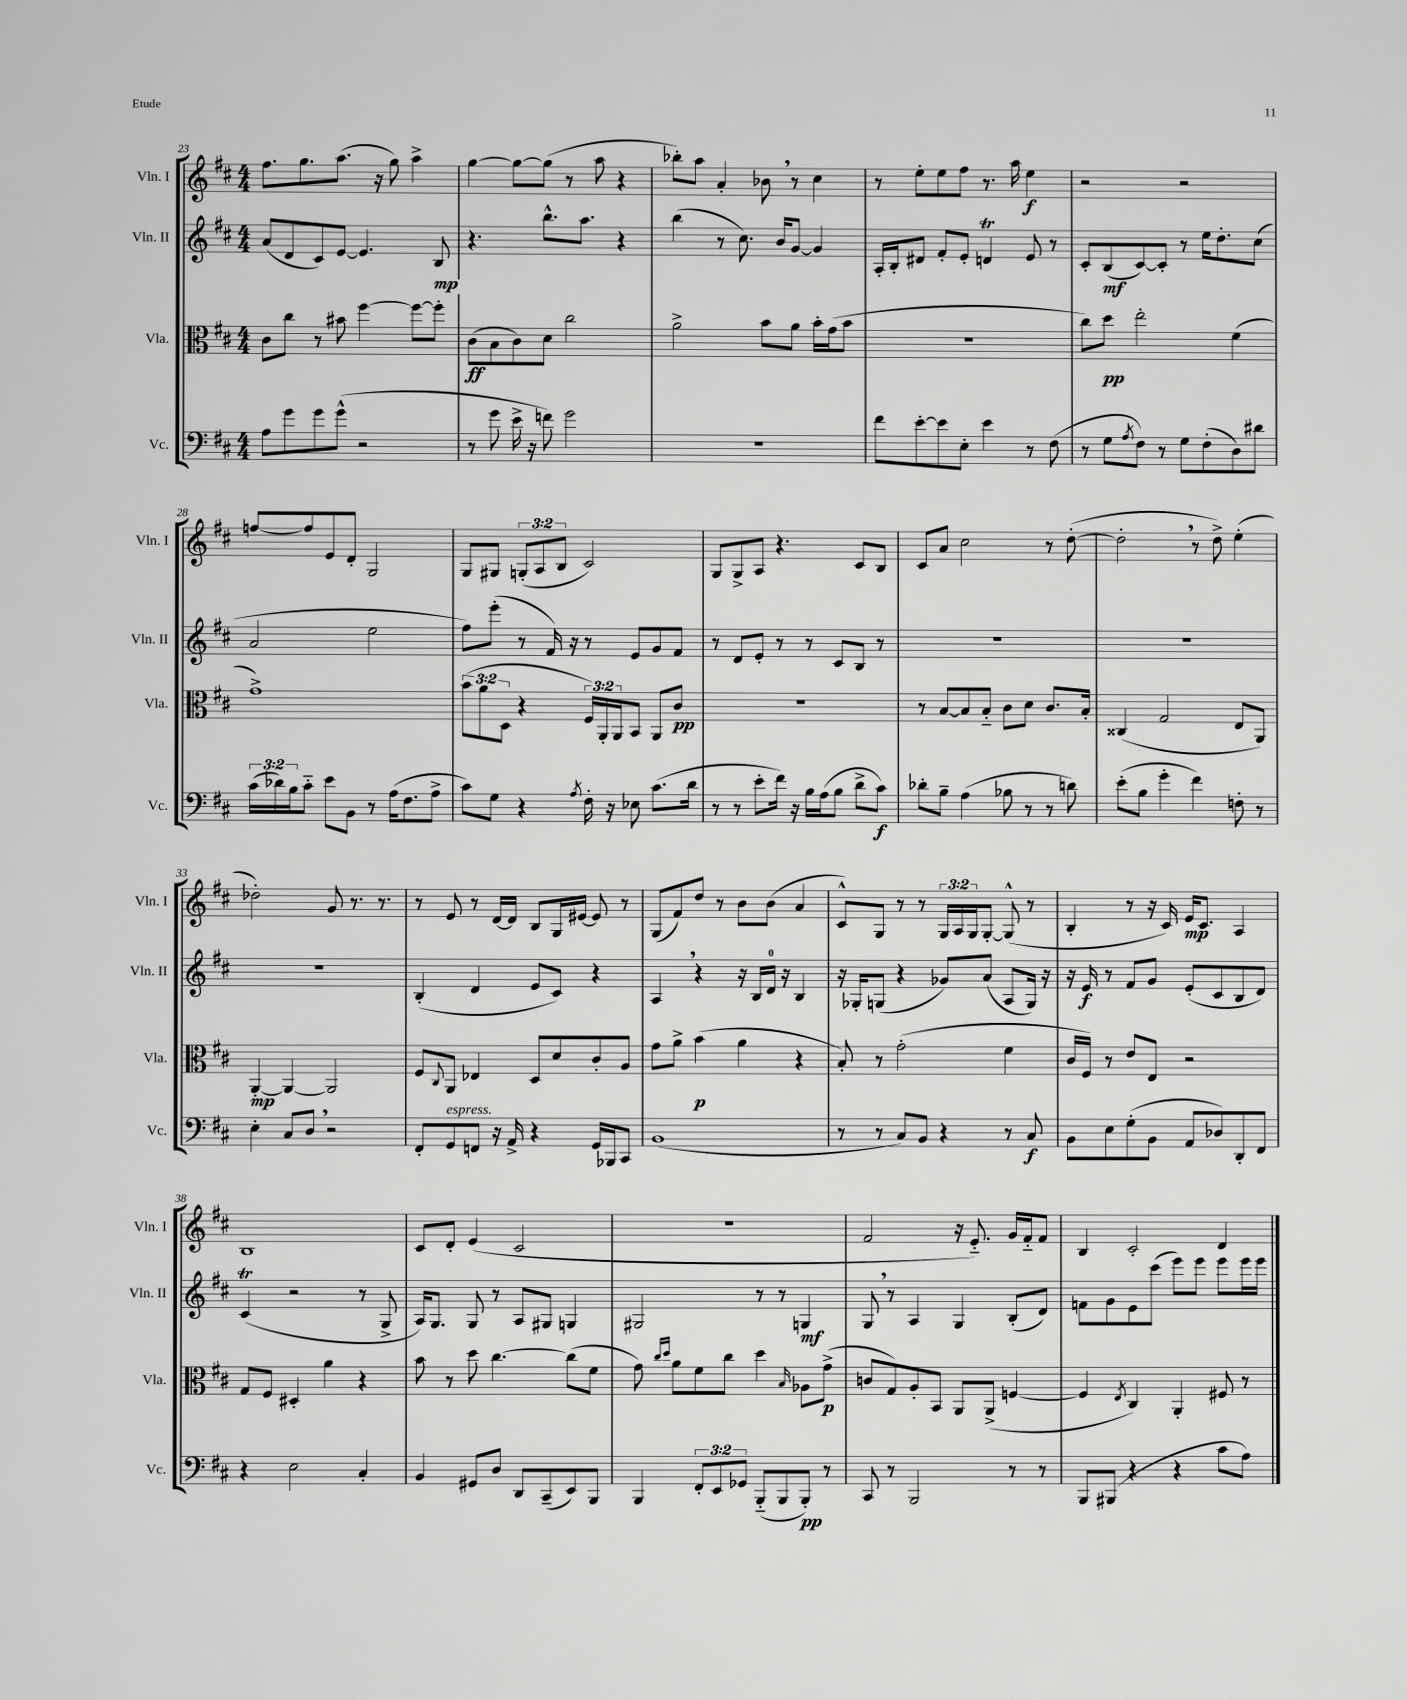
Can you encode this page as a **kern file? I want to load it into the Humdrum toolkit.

**kern	**dynam	**kern	**dynam	**kern	**dynam	**kern	**dynam
*part4	*part4	*part3	*part3	*part2	*part2	*part1	*part1
*staff4	*staff4	*staff3	*staff3	*staff2	*staff2	*staff1	*staff1
*I"Vc.	*	*I"Vla.	*	*I"Vln. II	*	*I"Vln. I	*
*I'Vc.	*	*I'Vla.	*	*I'Vln. II	*	*I'Vln. I	*
*clefF4	*	*clefC3	*	*clefG2	*	*clefG2	*
*k[f#c#]	*	*k[f#c#]	*	*k[f#c#]	*	*k[f#c#]	*
*M4/4	*	*M4/4	*	*M4/4	*	*M4/4	*
=23	=23	=23	=23	=23	=23	=23	=23
8A\L	.	8c#\L	.	(8a/L	.	8.ff#\L	.
8g\	.	8cc#\J	.	8d/	.	.	.
.	.	.	.	.	.	8.gg\	.
8g\	.	8r	.	8c#/)	.	.	.
(8g^^\J	.	8b#X\	.	[8e/J	.	(8.aa\J	.
2r	.	[4ff#\	.	4.e/]	.	.	.
.	.	.	.	.	.	16r	.
.	.	.	.	.	.	8gg\)	.
.	.	8ff#\L_	.	.	.	4aa^\	.
.	.	8ff#'\J]	.	8B/	mp	.	.
=24	=24	=24	=24	=24	=24	=24	=24
8r	.	(8c#\L	ff	4.r	.	[4gg\	.
8g\	.	8B\	.	.	.	.	.
16e^\	.	8c#\)	.	.	.	8gg\L_	.
16r	.	.	.	.	.	.	.
8fn\)	.	8d\J	.	8.bb^^\L	.	(8gg\J]	.
2g\	.	2cc#\	.	.	.	8r	.
.	.	.	.	8.aa\J	.	.	.
.	.	.	.	.	.	8aa\	.
.	.	.	.	4r	.	4r	.
=25	=25	=25	=25	=25	=25	=25	=25
1r	.	2a^\	.	(4bb\	.	8bb-X'\L)	.
.	.	.	.	.	.	8aa\J	.
.	.	.	.	8r	.	4a'/	.
.	.	.	.	8.cc#\)	.	.	.
.	.	8b\L	.	.	.	8b-X,\	.
.	.	.	.	16b/KL	.	.	.
.	.	8a\J	.	[8g/J	.	8r	.
.	.	16b'\LL	.	4g/]	.	4cc#\	.
.	.	(16g\J	.	.	.	.	.
.	.	8b\J	.	.	.	.	.
=26	=26	=26	=26	=26	=26	=26	=26
8f#\L	.	1r	.	16A'/LL	.	8r	.
.	.	.	.	16B'/J	.	.	.
[8e'\	.	.	.	8d#X/J	.	8ee'\L	.
8e\]	.	.	.	8f#'/L	.	8ee\	.
8E'\J	.	.	.	8e'/J	.	8ff#\J	.
4e\	.	.	.	4dnT/	.	8.r	.
.	.	.	.	.	.	16aa\	.
8r	.	.	.	8e/	.	4ee\	f
(8F#\	.	.	.	8r	.	.	.
=27	=27	=27	=27	=27	=27	=27	=27
8r	.	8cc#\L)	.	8c#'/L	.	2r	.
8G\L	.	8dd\J	pp	(8B/	mf	.	.
8qA/	.	.	.	.	.	.	.
8F#\J)	.	2ee'\	.	[8c#/)	.	.	.
8r	.	.	.	8c#'/J]	.	.	.
8G\L	.	.	.	8r	.	2r	.
(8F#'\	.	.	.	16ee\KL	.	.	.
.	.	.	.	8.dd'\	.	.	.
8D\)	.	(4f#\	.	.	.	.	.
8d#X\J	.	.	.	(8cc#\J	.	.	.
!!LO:LB:g=z
=28	=28	=28	=28	=28	=28	=28	=28
(24c#\LL	.	1g^)	.	2a/	.	[8ffn/L	.
24d-X\)	.	.	.	.	.	.	.
24B\J	.	.	.	.	.	.	.
8c#\J	.	.	.	.	.	8ff/]	.
8e\L	.	.	.	.	.	8e/	.
8BB\J	.	.	.	.	.	8d'/J	.
8r	.	.	.	2ee\	.	2G/	.
(16A\KL	.	.	.	.	.	.	.
8.F#\	.	.	.	.	.	.	.
8A^\J	.	.	.	.	.	.	.
=29	=29	=29	=29	=29	=29	=29	=29
8c#\L)	.	(12b\L	.	8ff#\L)	.	8G/L	.
.	.	12a\	.	.	.	.	.
8G\J	.	.	.	(8eee'\J	.	8G#X/J	.
.	.	12D\J	.	.	.	.	.
4r	.	4r	.	8r	.	(12Gn'/L	.
.	.	.	.	.	.	12A/	.
.	.	.	.	16f#/)	.	.	.
.	.	.	.	.	.	12B/J	.
.	.	.	.	16r	.	.	.
8qA/	.	.	.	.	.	.	.
16F#'\	.	24F#/LL)	.	8r	.	2c#/)	.
.	.	24AA'/	.	.	.	.	.
16r	.	.	.	.	.	.	.
.	.	24AA/J	.	.	.	.	.
8E-X\	.	8BB/J	.	8e/L	.	.	.
(8.c#\L	.	8AA/L	.	8g/	.	.	.
.	.	8c#/J	pp	8f#/J	.	.	.
16d\Jk	.	.	.	.	.	.	.
=30	=30	=30	=30	=30	=30	=30	=30
8r	.	1r	.	8r	.	8G/L	.
8r	.	.	.	8d/L	.	8G^/	.
8e'\L	.	.	.	8e'/J	.	8A/J	.
16f#\Jk)	.	.	.	8r	.	4.r	.
16r	.	.	.	.	.	.	.
16B\LL	.	.	.	8r	.	.	.
(16A\J	.	.	.	.	.	.	.
8B\J	.	.	.	8c#/L	.	.	.
8d^\L	.	.	.	8B/J	.	8c#/L	.
8c#\J)	f	.	.	8r	.	8B/J	.
=31	=31	=31	=31	=31	=31	=31	=31
8d-X'\L	.	8r	.	1r	.	8c#/L	.
8B~\J	.	[8B/L	.	.	.	8a/J	.
(4A\	.	8B/]	.	.	.	2cc#\	.
.	.	8B/J	.	.	.	.	.
8B-X\	.	8c#\L	.	.	.	.	.
8r	.	8d\J	.	.	.	.	.
8r	.	8.c#/L	.	.	.	8r	.
8dn\)	.	.	.	.	.	([8dd'\	.
.	.	16B'/Jk	.	.	.	.	.
=32	=32	=32	=32	=32	=32	=32	=32
(8e'\L	.	(4C##X/	.	1r	.	2dd',\]	.
8B\J	.	.	.	.	.	.	.
4g'\	.	2G/	.	.	.	.	.
4f#\)	.	.	.	.	.	8r	.
.	.	.	.	.	.	8dd^\)	.
8Fn'\	.	8E/L	.	.	.	(4ee'\	.
8r	.	8AA/J)	.	.	.	.	.
!!LO:LB:g=z
=33	=33	=33	=33	=33	=33	=33	=33
4E'\	.	[4AA'/	mp	1r	.	2dd-X'\)	.
8C#/L	.	4AA/_	.	.	.	.	.
8D,/J	.	.	.	.	.	.	.
2r	.	2AA/]	.	.	.	8g/	.
.	.	.	.	.	.	8.r	.
.	.	.	.	.	.	8.r	.
=34	=34	=34	=34	=34	=34	=34	=34
8FF#'/L	.	8F#/L	.	(4B'/	.	8r	.
.	.	8qqC#/	.	.	.	.	.
!LO:TX:a:i:t=espress.	!	!	!	!	!	!	!
8GG/	.	8AA/J	.	.	.	8e/	.
8FFn/J	.	4E-X/	.	4d/	.	8r	.
16r	.	.	.	.	.	[16d/LL	.
16AA^/	.	.	.	.	.	16d/JJ]	.
4r	.	8D/L	.	8e/L	.	8B/L	.
.	.	8d/	.	8c#/J)	.	16G/L	.
.	.	.	.	.	.	[16e#X/JJ	.
16GG/LL	.	8c#'/	.	4r	.	8e#/]	.
16BBB-X/J	.	.	.	.	.	.	.
8CC#/J	.	8A/J	.	.	.	8r	.
=35	=35	=35	=35	=35	=35	=35	=35
(1BB	.	8g\L	.	4A,/	.	(8G/L	.
.	.	8a^\J	.	.	.	8f#/)	.
.	.	(4b\	p	4r	.	8dd/J	.
.	.	.	.	.	.	8r	.
.	.	4a\	.	16r	.	8b\L	.
.	.	.	.	16B/LL	.	.	.
.	.	.	.	16d/JJ	.	(8b\J	.
.	.	.	.	16r	.	.	.
.	.	4r	.	4B/	.	4a/	.
=36	=36	=36	=36	=36	=36	=36	=36
8r	.	8B'/)	.	16r	.	8c#^^/L)	.
.	.	.	.	16G-X'/KL	.	.	.
8r	.	8r	.	(8Gn/J	.	8G/J	.
8C#/L)	.	(2g'\	.	4r	.	8r	.
8BB/J	.	.	.	.	.	8r	.
4r	.	.	.	8g-X/L)	.	24G/LL	.
.	.	.	.	.	.	24A/	.
.	.	.	.	.	.	24G/J	.
.	.	.	.	(8a/J	.	[8G'/J	.
8r	.	4f#\	.	8A/L	.	(8G^^/]	.
8C#/	f	.	.	16G/Jk)	.	8r	.
.	.	.	.	16r	.	.	.
=37	=37	=37	=37	=37	=37	=37	=37
8BB\L	.	16c#/LL	.	16r	.	4B'/	.
.	.	16F#/JJ)	.	16e/	f	.	.
8E\	.	8r	.	8r	.	.	.
(8G'\	.	8e/L	.	8f#/L	.	8r	.
8BB\J	.	8E/J	.	8g/J	.	16r	.
.	.	.	.	.	.	16c#/)	.
8AA/L	.	2r	.	(8e'/L	.	16e/KL	mp
.	.	.	.	.	.	8.c#/J	.
8D-X/)	.	.	.	8c#/	.	.	.
8DD'/	.	.	.	8B/	.	4A/	.
8FF#/J	.	.	.	8d/J)	.	.	.
!!LO:LB:g=z
=38	=38	=38	=38	=38	=38	=38	=38
4r	.	8G/L	.	(4c#t/	.	1B	.
.	.	8F#/J	.	.	.	.	.
2E\	.	4D#X'/	.	2r	.	.	.
.	.	4a\	.	.	.	.	.
4C#'/	.	4r	.	8r	.	.	.
.	.	.	.	8G^/	.	.	.
=39	=39	=39	=39	=39	=39	=39	=39
4BB/	.	8b\	.	16A/KL)	.	8c#/L	.
.	.	.	.	8.G/J	.	.	.
.	.	8r	.	.	.	8d'/J	.
8GG#X/L	.	8dd\	.	8G/	.	(4e/	.
8D/J	.	[4.cc#\	.	8r	.	.	.
8DD/L	.	.	.	8A/L	.	2c#/	.
(8CC#~/	.	.	.	8G#X/J	.	.	.
8EE/)	.	(8cc#\L]	.	4Gn/	.	.	.
8BBB/J	.	8f#\J	.	.	.	.	.
=40	=40	=40	=40	=40	=40	=40	=40
4BBB/	.	8g\)	.	2G#X/	.	1r	.
.	.	16qqcc#/LL	.	.	.	.	.
.	.	16qqdd/JJ	.	.	.	.	.
.	.	8a\L	.	.	.	.	.
12FF#'/L	.	8f#\	.	.	.	.	.
12EE/	.	.	.	.	.	.	.
.	.	8cc#\J	.	.	.	.	.
12GG-X/J	.	.	.	.	.	.	.
(8BBB/L	.	4dd\	.	8r	.	.	.
8BBB/	.	.	.	8r	.	.	.
.	.	16qqB/	.	.	.	.	.
8BBB'/J)	pp	8A-X\L	.	4Gn/	mf	.	.
8r	.	(8g^\J	p	.	.	.	.
=41	=41	=41	=41	=41	=41	=41	=41
8CC#/	.	8cn/L	.	8G,/	.	2f#/	.
8r	.	8G/)	.	8r	.	.	.
2BBB/	.	8A'/	.	4A/	.	.	.
.	.	8BB/J	.	.	.	.	.
.	.	8AA/L	.	4G/	.	16r	.
.	.	.	.	.	.	8.e/)	.
.	.	(8AA^/J	.	.	.	.	.
8r	.	[4Fn/	.	(8B'/L	.	16g/LL	.
.	.	.	.	.	.	16f#/J	.
8r	.	.	.	8d/J)	.	8f#/J	.
=42	=42	=42	=42	=42	=42	=42	=42
8BBB/L	.	4F/]	.	8fn\L	.	4B/	.
(8BBB#X/J	.	.	.	8g\	.	.	.
.	.	8qE/	.	.	.	.	.
4r	.	4C#/)	.	8e\	.	2c#'/	.
.	.	.	.	(8ccc#\J	.	.	.
4r	.	4AA'/	.	8eee\L)	.	.	.
.	.	.	.	8eee\J	.	.	.
8c#\L	.	8F#X/	.	8eee\L	.	4d/	.
8A\J)	.	8r	.	16eee\L	.	.	.
.	.	.	.	16eee\JJ	.	.	.
==	==	==	==	==	==	==	==
*-	*-	*-	*-	*-	*-	*-	*-
